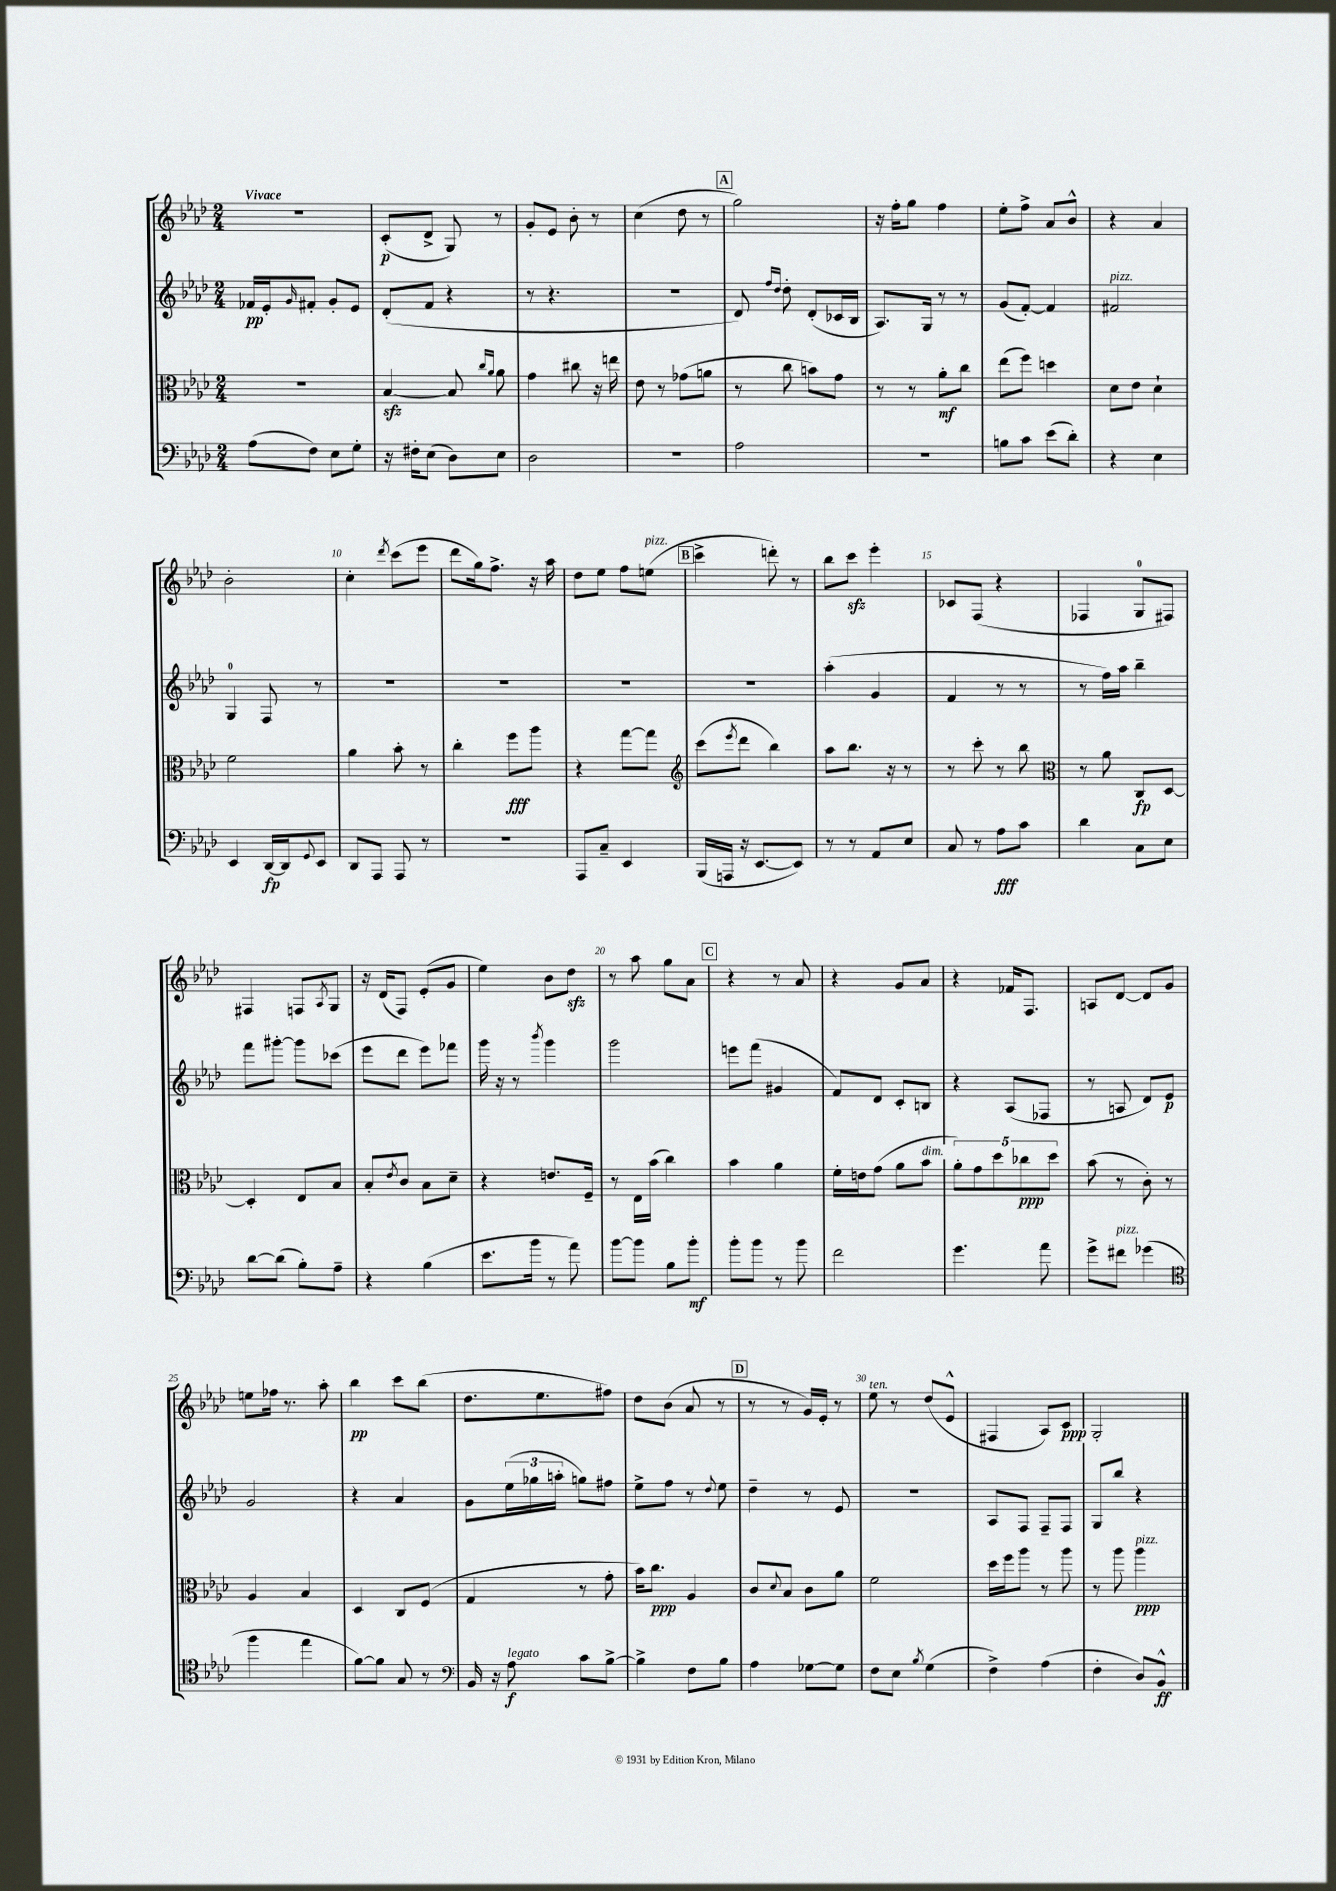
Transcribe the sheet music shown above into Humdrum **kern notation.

**kern	**kern	**kern	**kern
*staff4	*staff3	*staff2	*staff1
*clefF4	*clefC3	*clefG2	*clefG2
*k[b-e-a-d-]	*k[b-e-a-d-]	*k[b-e-a-d-]	*k[b-e-a-d-]
*M2/4	*M2/4	*M2/4	*M2/4
(8A-	2r	16f-	2r
.	.	16e-'	.
.	.	16qqg	.
8F)	.	8f#'	.
8E-	.	8g'	.
8G'	.	8e-	.
=	=	=	=
16r	[4B-	(8d-'	(8c'
16F#'	.	.	.
(8E-	.	8f	8d-^
8D-)	8B-]	4r	8G)
.	16qqcc	.	.
.	16qqa-	.	.
8E-	8a-	.	8r
=	=	=	=
2D-	4g	8r	8g'
.	.	4.r	8e-
.	8cc#	.	8b-'
.	16r	.	8r
.	16ee	.	.
=	=	=	=
2r	8e-	2r	(4cc
.	8r	.	.
.	(8g-	.	8dd-
.	8a	.	8r
=	=	=	=
2A-	8r	8d-)	2gg)
.	.	16qqff	.
.	.	16qqdd-	.
.	8cc	8dd-'	.
.	8b)	(8d-'	.
.	8g	16c-	.
.	.	16B-	.
=	=	=	=
2r	8r	8.A-)	16r
.	.	.	16ff'
.	8r	.	8gg
.	.	16G	.
.	8a-'	8r	4ff
.	8cc	8r	.
=	=	=	=
8B	(8ee-	(8g	8ee-'
8c	8ff)	[8f')	8ff^
(8e-	4dd	4f]	8a-
8d-')	.	.	8b-^^
=	=	=	=
4r	8d-	2f#	4r
.	8e-	.	.
4E-	4d-`	.	4a-
=	=	=	=
4EE-	2f	4G	2b-'
[16DD-	.	8F	.
16DD-]	.	.	.
8qqGG	.	.	.
8EE-	.	8r	.
=	=	=	=
8DD-	4a-	2r	4cc'
8AAA-	.	.	.
.	.	.	8qddd-
8AAA-	8b-'	.	(8ccc
8r	8r	.	8eee-
=	=	=	=
2r	4cc'	2r	8ddd-
.	.	.	16gg)
.	.	.	8.ff^
.	8ff	.	.
.	8aa-	.	16r
.	.	.	16aa-
=	=	=	=
8AAA-	4r	2r	8dd-
8C~	.	.	8ee-
4EE-	[8gg	.	8ff
.	8gg]	.	(8ee
=	=	=	=
*	*clefG2	*	*
(16BBB-	(8ccc	2r	4ccc^
16AAA	.	.	.
.	8qeee-	.	.
16r	8ddd-	.	.
[8.EE-	.	.	.
.	4bb-)	.	8ddd')
8EE-])	.	.	8r
=	=	=	=
8r	8aa-	(4aa-'	8bb-
8r	8.bb-	.	8ccc
8AA-	.	4g	4eee-'
.	16r	.	.
8E-	8r	.	.
=	=	=	=
8C	8r	4f	8c-
8r	8ccc'	.	(8F
8A-	8r	8r	4r
8c	8bb-	8r	.
=	=	=	=
*	*clefC3	*	*
4d-	8r	8r	4F-
.	8a-	16ff)	.
.	.	16aa-	.
8C	8C	4bb-~	8G
8E-	[8D-	.	8F#)
=	=	=	=
[8d-	4D-']	8fff	4F#
(8d-]	.	[8ggg#'	.
8B-')	8E-	8ggg#]	8F
.	.	.	8qA-
8A-~	8B-	(8ccc-	8G
=	=	=	=
4r	8B-'	8eee-	16r
.	.	.	(16d-
.	8qe-	.	.
.	8c	8ddd-	8F)
(4B-	8B-	8eee-)	(8e-'
.	8d-~	8fff-	8g
=	=	=	=
8.e-	4r	16ggg	4ee-)
.	.	16r	.
.	.	8r	.
16b-	.	.	.
.	.	8qbbb-	.
8r	8.e	4ggg	8b-
8a-)	.	.	8dd-
.	16F~	.	.
=	=	=	=
[8b-	8r	2ggg	8r
8b-]	16E-	.	8aa-
.	(16b-	.	.
8B-	4cc)	.	8gg
8b-'	.	.	8a-
=	=	=	=
8b-'	4b-	8eee	4r
8b-	.	(8fff	.
8r	4a-	4g#	8r
8b-	.	.	8a-
=	=	=	=
2f	16f'	8f)	4r
.	16e	.	.
.	(8g	8d-	.
.	8a-	8c'	8g
.	8b-	8B	8a-
=	=	=	=
4.g	10a-')	4r	4r
.	10g	.	.
.	10dd-	.	.
.	.	(8A-	16f-
.	10cc-	.	.
.	.	.	8.F
8a-	.	8F-	.
.	10dd-	.	.
=	=	=	=
8g^	(8b-	8r	8A
8f#	8r	8A	[8d-
(4g-	8c')	8d-)	8d-]
.	8r	8e-	8g
=	=	=	=
*clefC4	*	*	*
4ff	4A-	2g	8ee
.	.	.	16ff-
.	.	.	8.r
4ee-	4B-	.	.
.	.	.	8aa-'
=	=	=	=
[8f)	4D-	4r	4bb-
8f]	.	.	.
8G	8C	4a-	8ccc
8r	(8F	.	(8bb-
=	=	=	=
*clefF4	*	*	*
16BB-	4G	8g	8.dd-
16r	.	.	.
8A-	.	(24ee-	.
.	.	24gg-	.
.	.	.	8.ee-
.	.	24aa'	.
8c	8r	8gg)	.
[8B-^	8g'	8ff#	8ff#)
=	=	=	=
4B-^]	16b-)	8ee-^	8dd-
.	8.cc	.	.
.	.	8ff	(8b-
8F	4A-	8r	8a-
.	.	8qqdd-	.
8B-	.	8ee-	8r
=	=	=	=
4A-	8c	4dd-~	8r
.	8qqd-	.	.
.	8B-	.	8r
[8G-	8c	8r	16g)
.	.	.	16e-'
8G-]	8a-	8e-	8r
=	=	=	=
8F	2f	2r	8ee-
8E-	.	.	8r
8qB-	.	.	.
(4G	.	.	(8dd-
.	.	.	8e-^^
=	=	=	=
4F^)	16dd-	8A-	4F#
.	16ff	.	.
.	8aa-	8F	.
(4A-	8r	8F~	8A-)
.	8aa-	8F	8c
=	=	=	=
4F'	8r	8G	2G'
.	8aa-	8bb-	.
8D-)	4aa-	4r	.
8BB-^^	.	.	.
==	==	==	==
*-	*-	*-	*-
